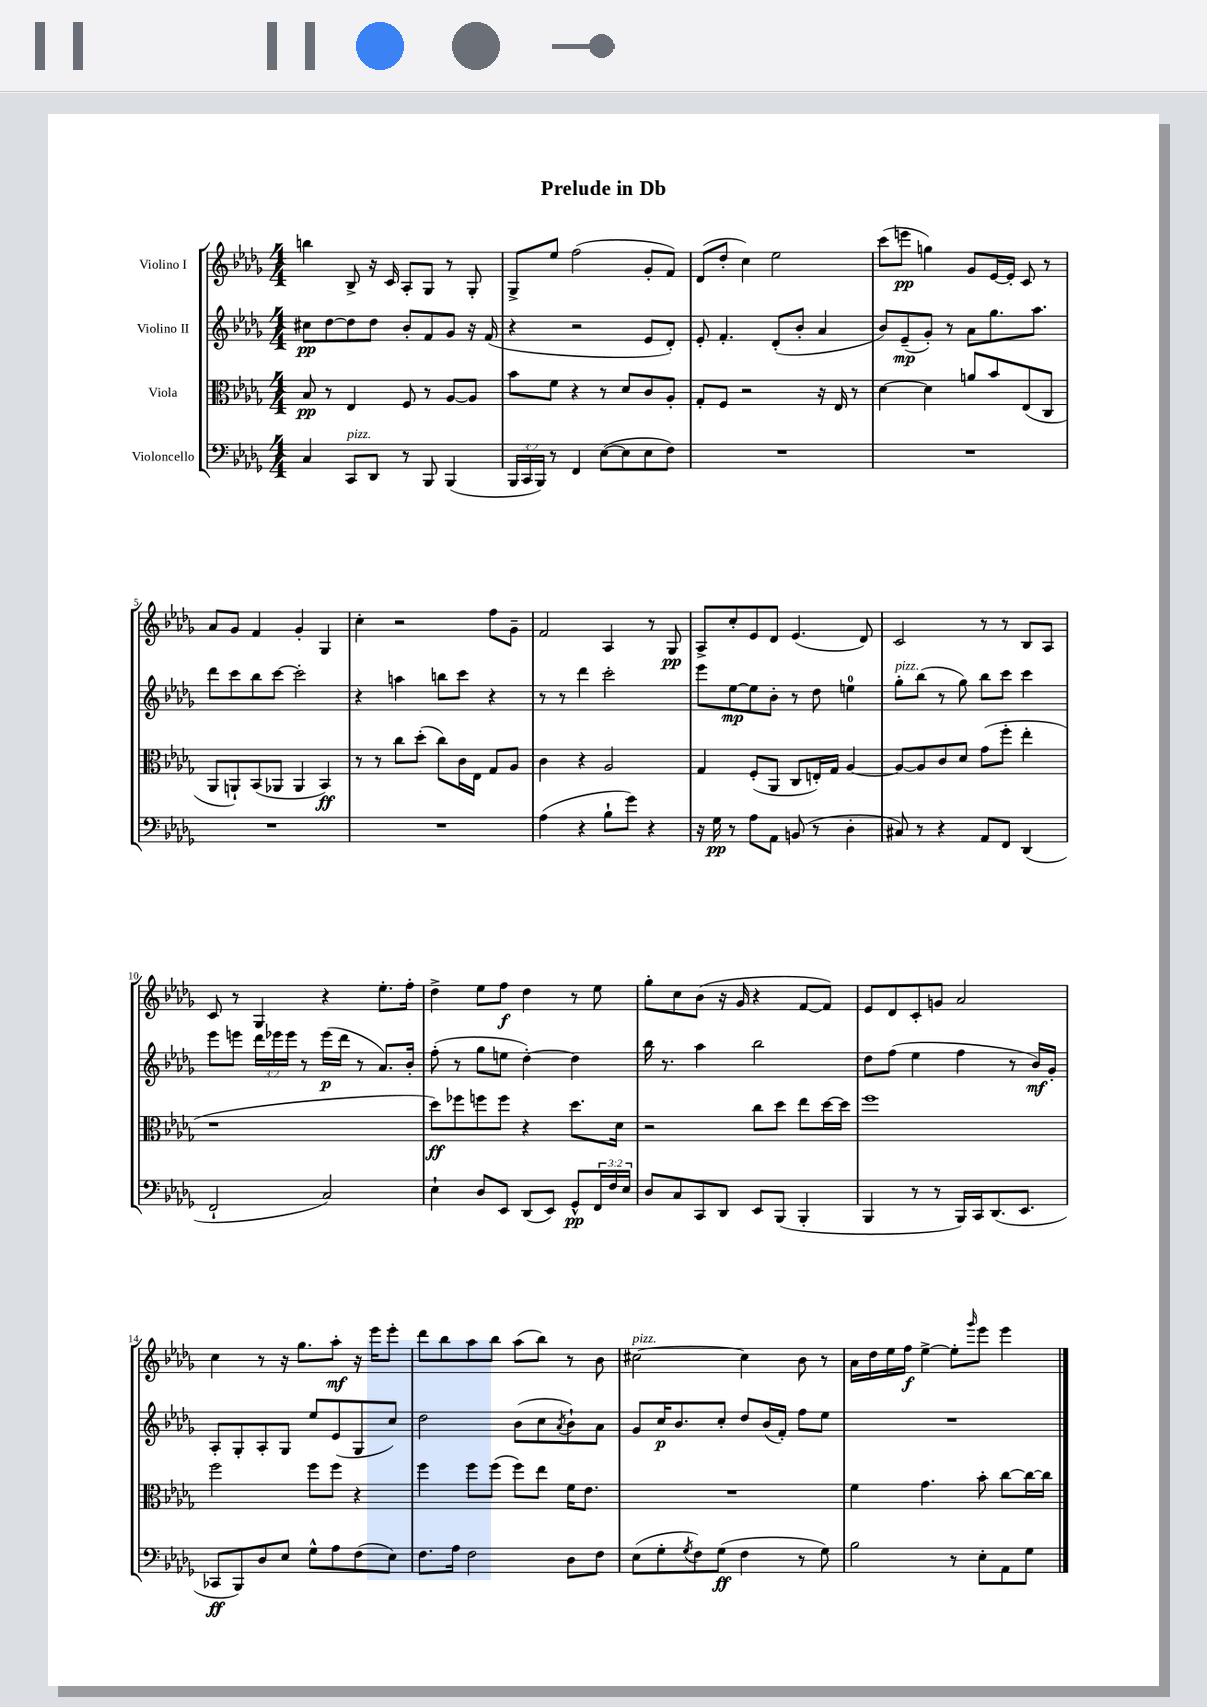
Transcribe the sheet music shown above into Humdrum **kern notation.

**kern	**kern	**kern	**kern
*staff4	*staff3	*staff2	*staff1
*clefF4	*clefC3	*clefG2	*clefG2
*k[b-e-a-d-g-]	*k[b-e-a-d-g-]	*k[b-e-a-d-g-]	*k[b-e-a-d-g-]
*M4/4	*M4/4	*M4/4	*M4/4
4C	8B-	8cc#	4bb
.	8r	[8dd-	.
8CC	4E-	8dd-]	8B-^
8DD-	.	8dd-	16r
.	.	.	16c
8r	8F	8b-'	8A-'
8BBB-	8r	8f	8G-
(4BBB-	[8A-	8g-	8r
.	8A-]	16r	8G-'
.	.	(16f	.
=	=	=	=
24BBB-	8b-	4r	8G-^
24CC	.	.	.
24BBB-)	.	.	.
8r	8f	.	8ee-
4FF	4r	2r	(2ff
([8E-	8r	.	.
8E-]	8d-	.	.
8E-	8c	8e-	8g-'
8F)	8A-'	8d-')	8f)
=	=	=	=
1r	8G-'	8e-'	(8d-
.	8F	4.f'	8dd-'
.	2r	.	4cc)
.	.	(8d-'	2ee-
.	.	8b-'	.
.	16r	4a-	.
.	16E-	.	.
.	8r	.	.
=	=	=	=
1r	[4d-	8b-)	(8ccc
.	.	(8e-~	8eee
.	4d-]	8g-')	4gg)
.	.	8r	.
.	8a	8a-	8g-
.	8b-	8.gg-	[16e-
.	.	.	16e-']
.	(8E-	.	8c
.	.	8.aa-	.
.	8C	.	8r
=	=	=	=
1r	8AA-	8ddd-	8a-
.	8AA`)	8ccc	8g-
.	(8BB-	8bb-	4f
.	8AA-	[8ccc	.
.	4AA-	2ccc']	4g-'
.	4BB-)	.	4G-
=	=	=	=
1r	8r	4r	4cc'
.	8r	.	.
.	8cc	4aa	2r
.	(8dd-'	.	.
.	8cc)	8bb	.
.	16c	8ccc	.
.	16E-	.	.
.	8G-	4r	8ff
.	8A-	.	8g-~
=	=	=	=
(4A-	4c	8r	2f
.	.	8r	.
4r	4r	4ddd-	.
8B-`	2A-	2ccc'	4A-
8g-)	.	.	.
4r	.	.	8r
.	.	.	8G-
=	=	=	=
16r	4G-	8eee-	8A-^
16G-	.	.	.
8r	.	[8ee-	8cc'
8A-	(8F'	8ee-]	8e-
8AA-	8AA-	8b-'	8d-
(8BB	8C	8r	(4.e-
8r	16E')	8dd-	.
.	16G-	.	.
4D-'	[4A-	4ee	.
.	.	.	8d-)
=	=	=	=
8C#)	8A-_	8gg-'	2c
8r	8A-]	(8bb-	.
4r	8c	8r	.
.	8d-	8gg-)	.
8AA-	(8g-	8bb-	8r
8FF	8ff'	8ccc	8r
(4DD-	4ee-'	4ccc	8B-
.	.	.	8A-
=	=	=	=
2FF`	1r	8eee-	8c
.	.	8eee	8r
.	.	24ddd-	4G-
.	.	24eee-	.
.	.	24eee-	.
.	.	8r	.
2C)	.	(16eee-	4r
.	.	16ddd-	.
.	.	8r	.
.	.	8.a-)	8.ee-'
.	.	16b-'	16ff'
=	=	=	=
4E-`	8dd-)	(8ff'	4dd-^
.	8ff-	8r	.
8D-	8ff	8gg-	8ee-
8EE-	8ff	8ee	8ff
(8DD-	4r	[4dd-')	4dd-
8EE-)	.	.	.
8GG-^^	8.dd-	4dd-]	8r
24FF	.	.	8ee-
24F	.	.	.
.	16d-	.	.
24E-	.	.	.
=	=	=	=
8D-	2r	16bb-	8gg-'
.	.	8.r	.
8C	.	.	8cc
8CC	.	4aa-	(8b-
8DD-	.	.	16r
.	.	.	16g-
8EE-	8cc	2bb-	4r
(8BBB-	8dd-	.	.
4BBB-'	8ee-	.	[8f
.	[16dd-	.	8f])
.	16dd-]	.	.
=	=	=	=
4BBB-	1ff	8dd-	8e-
.	.	(8ff	8d-
8r	.	4ee-	8c'
8r	.	.	8g
16BBB-)	.	4ff	2a-
16CC	.	.	.
(8.DD-	.	.	.
.	.	8r	.
8.EE-	.	.	.
.	.	16b-)	.
.	.	16g-'	.
=	=	=	=
8CC-	2ff	8A-'	4cc
8BBB-)	.	8G-'	.
8D-	.	8A-'	8r
8E-	.	8G-	16r
.	.	.	8.gg-
8G-^^	8ff	8ee-	.
8A-	8ff	(8e-	8aa-'
(8F	4r	8G-	16r
.	.	.	16eee-
8E-)	.	8cc)	8eee-'
=	=	=	=
8.F	4ff	2dd-	8ddd-
.	.	.	8bb-
16A-	.	.	.
2F	8ff	.	8aa-
.	(8ff	.	8bb-
.	8ff)	(8b-	(8aa-
.	8ee-	8cc	8bb-)
.	.	8qa-	.
8D-	16f	8b-`)	8r
.	8.e-	.	.
8F	.	8a-	8b-
=	=	=	=
(8E-	1r	8g-	[2cc#
8G-'	.	16cc	.
.	.	8.b-	.
8qG-	.	.	.
8F)	.	.	.
(8G-	.	8cc'	.
4F	.	8dd-	4cc#]
.	.	(16b-	.
.	.	16f')	.
8r	.	8ff	8b-
8G-)	.	8ee-	8r
=	=	=	=
2B-	4f	1r	16a-
.	.	.	16dd-
.	.	.	16ee-
.	.	.	16ff
.	4.g-	.	[4ee-^
8r	.	.	8ee-']
.	.	.	16qqggg-
8E-'	8b-'	.	8eee-
8AA-	[8cc	.	4eee-
8G-	16cc_	.	.
.	16cc]	.	.
==	==	==	==
*-	*-	*-	*-
